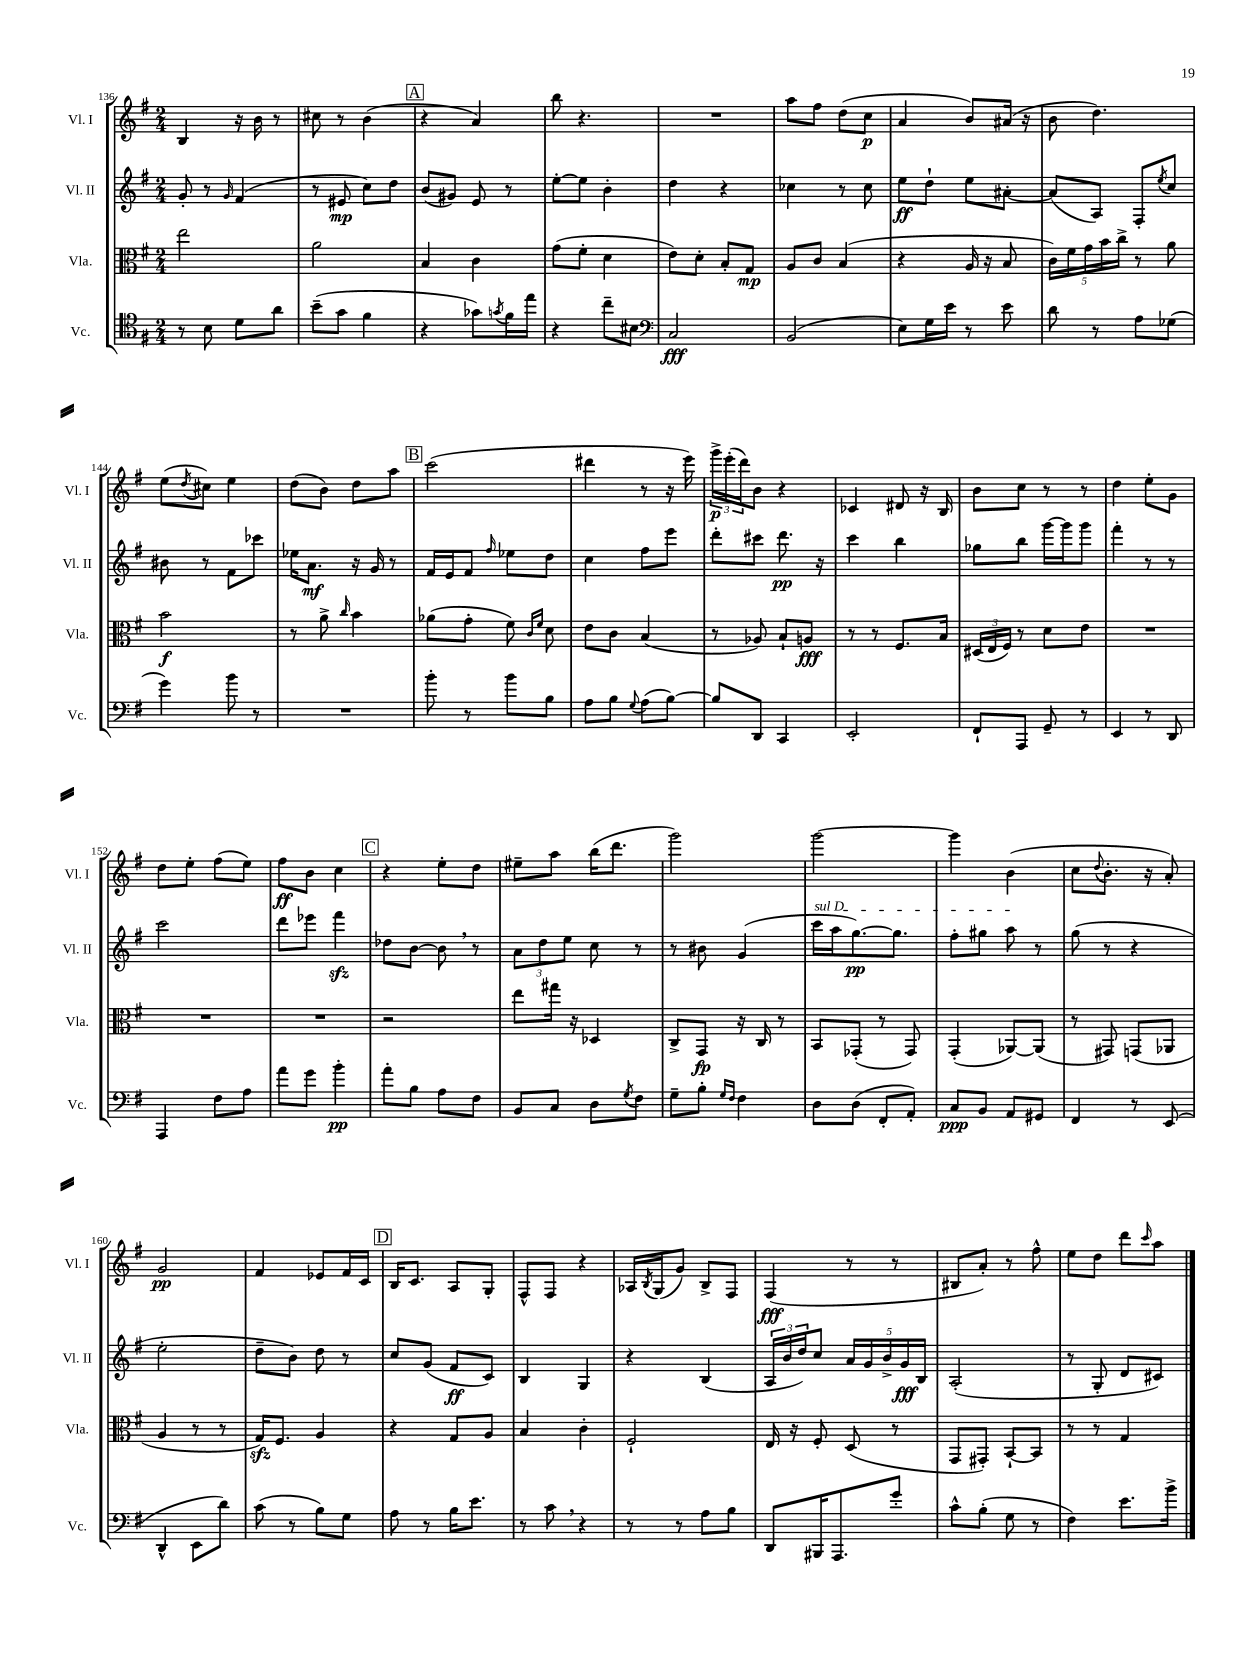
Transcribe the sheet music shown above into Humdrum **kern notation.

**kern	**kern	**kern	**kern
*staff4	*staff3	*staff2	*staff1
*clefC4	*clefC3	*clefG2	*clefG2
*k[f#]	*k[f#]	*k[f#]	*k[f#]
*M2/4	*M2/4	*M2/4	*M2/4
8r	2ee	8g'	4B
8B	.	8r	.
.	.	16qqg	.
8d	.	(4f#	16r
.	.	.	16b
8a	.	.	8r
=	=	=	=
(8b~	2a	8r	8cc#
8g	.	8e#	8r
4f#	.	8cc)	(4b
.	.	8dd	.
=	=	=	=
4r	4B	(8b	4r
.	.	8g#)	.
8g-)	4c	8e	4a)
8qg	.	.	.
16f#	.	8r	.
16ee	.	.	.
=	=	=	=
4r	(8g	[8ee'	8bb
.	8f#'	8ee]	4.r
8cc~	4d	4b'	.
8B#	.	.	.
=	=	=	=
*clefF4	*	*	*
2C	8e)	4dd	2r
.	8d'	.	.
.	8B'	4r	.
.	8G	.	.
=	=	=	=
(2BB	8A	4cc-	8aa
.	8c	.	8ff#
.	(4B	8r	(8dd
.	.	8cc-	8cc
=	=	=	=
8E)	4r	8ee	4a
16G	.	8dd`	.
16e	.	.	.
8r	16A	8ee	8b)
.	16r	.	.
8e	8B	[8a#'	(16a#
.	.	.	16r
=	=	=	=
8d	20c)	(8a#]	8b
.	20f#	.	.
.	20g	.	.
8r	.	8A)	4.dd)
.	20b	.	.
.	20cc^	.	.
8A	8r	8F#'	.
.	.	8qee	.
(8G-	8a	8cc	.
=	=	=	=
4g)	2b	8b#	(8ee
.	.	.	8qdd
.	.	8r	8cc#)
8b	.	8f#	4ee
8r	.	8ccc-	.
=	=	=	=
2r	8r	16ee-	(8dd
.	.	8.a	.
.	8a^	.	8b)
.	16qqcc	.	.
.	4b	16r	8dd
.	.	16g	.
.	.	8r	8aa
=	=	=	=
8b'	(8a-	16f#	(2ccc
.	.	16e	.
8r	8g'	8f#	.
.	.	16qqff#	.
8b	8f#)	8ee-	.
.	16qqc	.	.
.	16qqf#	.	.
8B	8d	8dd	.
=	=	=	=
8A	8e	4cc	4ddd#
8B	8c	.	.
8qqG	.	.	.
(8A	(4B	8ff#	8r
[8B)	.	8eee	16r
.	.	.	16eee)
=	=	=	=
8B]	8r	8ddd'	24ggg^
.	.	.	(24eee'
.	.	.	24ddd)
8DD	8A-)	8ccc#	8b
4CC	8B`	8.ddd	4r
.	8A	.	.
.	.	16r	.
=	=	=	=
2EE'	8r	4ccc	4c-
.	8r	.	.
.	8.F#	4bb	8d#
.	.	.	16r
.	16B	.	16B
=	=	=	=
8FF#`	(24D#	8gg-	8b
.	24E	.	.
.	24F#)	.	.
8AAA	8r	8bb	8cc
8GG~	8d	[16ggg	8r
.	.	16ggg]	.
8r	8e	8ggg	8r
=	=	=	=
4EE	2r	4fff#'	4dd
8r	.	8r	8ee'
8DD	.	8r	8g
=	=	=	=
4AAA	2r	2ccc	8dd
.	.	.	8ee'
8F#	.	.	(8ff#
8A	.	.	8ee)
=	=	=	=
8a	2r	8ddd	8ff#
8g	.	8eee-	8b
4b'	.	4fff#	4cc
=	=	=	=
8a'	2r	8dd-	4r
8B	.	[8b	.
8A	.	8b]	8ee'
8F#	.	8r	8dd
=	=	=	=
8BB	8ee	12a	8ee#~
.	.	12dd	.
8C	16gg#	.	8aa
.	.	12ee	.
.	16r	.	.
8D	4D-	8cc	(16bb
.	.	.	8.ddd
8qG	.	.	.
8F#	.	8r	.
=	=	=	=
8G~	8C^	8r	2ggg)
8B'	8GG	8b#	.
16qqG	.	.	.
16qqF#	.	.	.
4F#	16r	(4g	.
.	16C	.	.
.	8r	.	.
=	=	=	=
8D	8BB	16ccc	[2ggg
.	.	16aa	.
(8D	(8GG-'	[8.gg)	.
8FF#'	8r	.	.
.	.	8.gg]	.
8AA')	8GG-)	.	.
=	=	=	=
8C	(4GG'	8ff#'	4ggg]
8BB	.	8gg#	.
8AA	[8AA-)	8aa	(4b
8GG#	(8AA-]	8r	.
=	=	=	=
4FF#	8r	(8gg	8cc
.	.	.	8qqdd
.	8GG#)	8r	8.b'
8r	(8GG	4r	.
.	.	.	16r
(8EE	8AA-	.	8a')
=	=	=	=
4DD^^	4A	2ee'	2g
8EE	8r	.	.
8d)	8r	.	.
=	=	=	=
(8c	16G)	8dd~	4f#
.	8.F#	.	.
8r	.	8b)	.
8B)	4A	8dd	8e-
8G	.	8r	16f#
.	.	.	16c
=	=	=	=
8A	4r	8cc	16B
.	.	.	8.c
8r	.	(8g	.
16B	8G	8f#	8A
8.e	.	.	.
.	8A	8c)	8G'
=	=	=	=
8r	4B	4B	8F#^^
8c	.	.	8F#
4r	4c'	4G	4r
=	=	=	=
8r	2F#`	4r	16A-
.	.	.	8qB
.	.	.	(16G
8r	.	.	8g)
8A	.	(4B	8B^
8B	.	.	8F#
=	=	=	=
8DD	16E	24A	(4F#
.	.	24b	.
.	16r	.	.
.	.	24dd)	.
16BBB#	8F#'	8cc	.
8.AAA	.	.	.
.	(8D	20a	8r
.	.	20g	.
.	.	20b^	.
8g'	8r	.	8r
.	.	20g	.
.	.	20B	.
=	=	=	=
8c^^	8GG	(2A'	8B#
(8B'	8GG#')	.	8a')
8G	[8BB`	.	8r
8r	8BB]	.	8ff#^^
=	=	=	=
4F#)	8r	8r	8ee
.	8r	8G'	8dd
8.e	4G	8d	8ddd
.	.	.	16qqccc
.	.	8c#)	8aa
16b^	.	.	.
==	==	==	==
*-	*-	*-	*-
